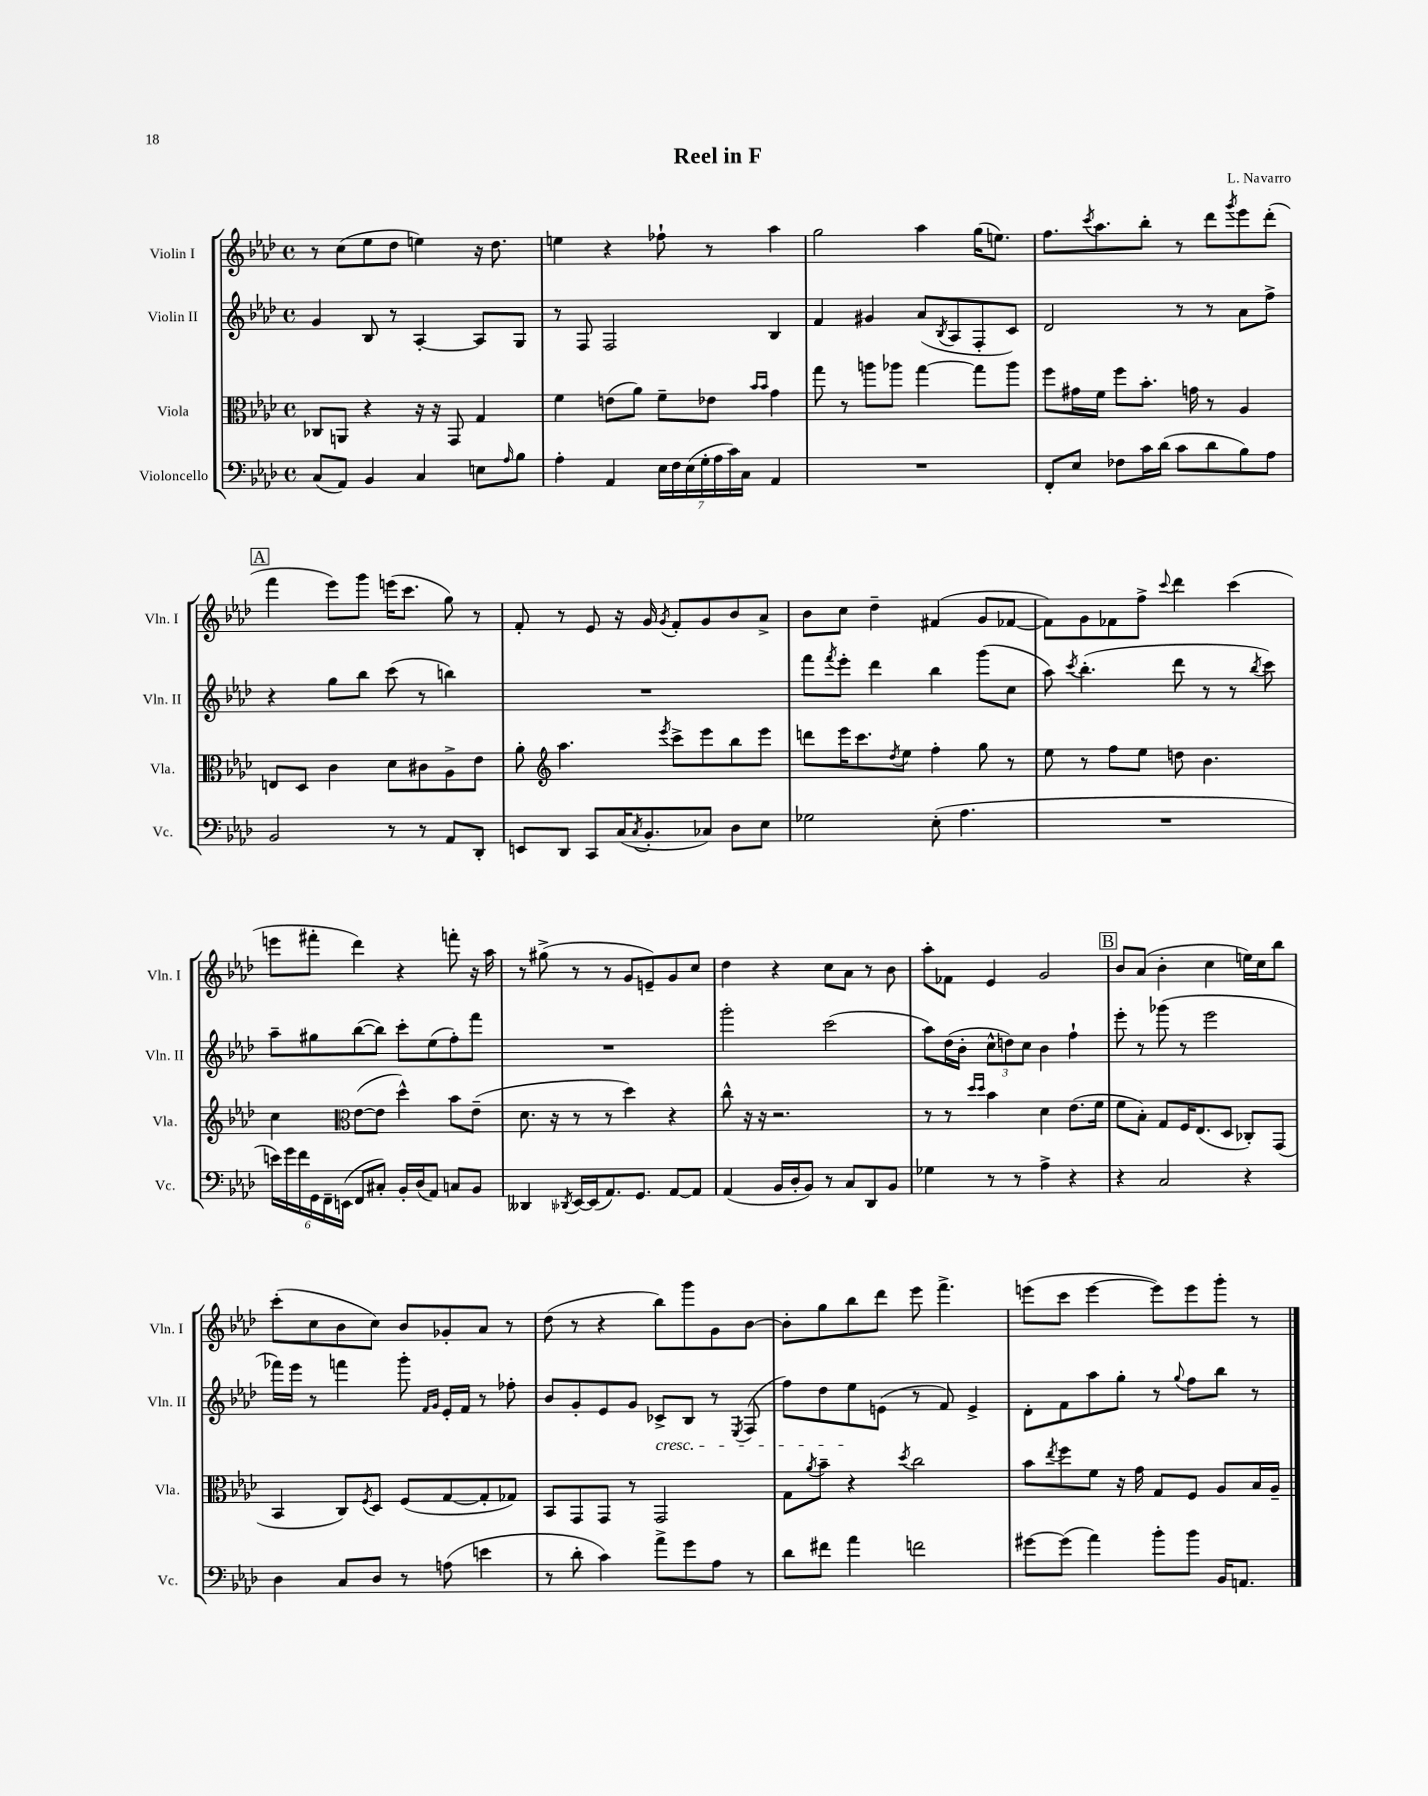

**kern	**kern	**kern	**kern
*staff4	*staff3	*staff2	*staff1
*clefF4	*clefC3	*clefG2	*clefG2
*k[b-e-a-d-]	*k[b-e-a-d-]	*k[b-e-a-d-]	*k[b-e-a-d-]
*M4/4	*M4/4	*M4/4	*M4/4
*met(c)	*met(c)	*met(c)	*met(c)
(8C/L	8C-/L	4g/	8r
8AA-/J)	8AA/J	.	(8cc\L
4BB-/	4r	8B-/	8ee-\
.	.	8r	8dd-\J
4C/	16r	[4A-'/	4ee\)
.	16r	.	.
.	8GG/	.	.
8E\L	4G/	8A-/]L	16r
.	.	.	8.dd-\
16qqA-/	.	.	.
8B-\J	.	8G/J	.
=	=	=	=
4A-'\	4f\	8r	4ee\
.	.	8F/	.
4AA-/	(8e\L	2F/	4r
.	8a-\J)	.	.
28E-\LL	8f~\L	.	8ff-`\
28F\	.	.	.
(28E-\	.	.	.
28G'\	.	.	.
.	8e-\J	.	8r
28A-\	.	.	.
28c\)	.	.	.
28C\JJ	.	.	.
.	16qqb-/LL	.	.
.	16qqb-/JJ	.	.
4AA-/	4g\	4B-/	4aa-\
=	=	=	=
1r	8gg\	4f/	2gg\
.	8r	.	.
.	8aa\L	4g#/	.
.	8aa-\J	.	.
.	[4gg\	(8a-/L	4aa-\
.	.	8qB-/	.
.	.	8A-/	.
.	8gg\]L	8F'/	(16gg\LK
.	.	.	8.ee\J)
.	8aa-\J	8c/J)	.
=	=	=	=
8FF'/L	8ff\L	2d-/	8.ff\L
8E-/J	16g#\L	.	.
.	.	.	8qccc/
.	16f\JJ	.	8.aa-\
8F-\L	8ff\L	.	.
16c\L	8.b-'\J	.	8bb-'\J
(16d-\JJ	.	.	.
8c\L	.	8r	8r
.	16g\	.	.
8d-\	8r	8r	8ddd-\L
.	.	.	8qggg/
8B-\)	4A-/	8a-\L	8eee-\
8A-\J	.	8ff^\J	(8ddd-'\J
=	=	=	=
2BB-/	8E/L	4r	4fff\
.	8D-/J	.	.
.	4c\	8gg\L	8eee-\L)
.	.	8bb-\J	8ggg\J
8r	8d-\L	(8ccc\	(16eee\LK
.	.	.	8.ccc\J
8r	8c#\	8r	.
8AA-/L	8A-^\	4bb\)	8gg\)
8DD-'/J	8e-\J	.	8r
=	=	=	=
8EE/L	8a-'\	1r	8f'/
*	*clefG2	*	*
8DD-/J	4.aa-\	.	8r
8CC/L	.	.	8e-/
(16C/K	.	.	16r
8qC/	.	.	.
8.BB-'/	.	.	16g/
.	8qeee-/	.	8qg/
.	8ccc^\L	.	8f'/L
8C-/J)	8eee-\	.	8g/
8D-\L	8bb-\	.	8b-/
8E-\J	8eee-\J	.	8a-^/J
=	=	=	=
2G-\	8ddd\L	8fff\L	8b-\L
.	.	8qfff/	.
.	16eee-\K	8eee-'\J	8cc\J
.	8.ccc\	.	.
.	.	4ddd-\	4dd-~\
.	8qdd-/	.	.
.	8ee-\J	.	.
(8E-'\	4ff'\	4bb-\	(4f#/
4.A-\	.	.	.
.	8gg\	(8ggg\L	8g/L
.	8r	8cc\J	[8f-/J
=	=	=	=
1r	8ee-\	8aa-\)	8f-\]L)
.	.	8qccc/	.
.	8r	(4.bb-'\	8g\
.	8ff\L	.	8f-\
.	8ee-\J	.	8ff^\J
.	.	.	8qqccc/
.	8dd\	8ddd-\	4ddd-\
.	4.b-\	8r	.
.	.	8r	(4ccc\
.	.	8qbb-/	.
.	.	8ccc\)	.
=	=	=	=
24e\LL)	4cc\	8aa-~\L	8eee\L
24g\	.	.	.
24f\	.	.	.
24GG\	.	8gg#\	8fff#'\J
24FF~\	.	.	.
(24EE\JJ	.	.	.
*	*clefC3	*	*
8FF/L	([8e-\L	([8bb-\	4ddd-\)
8C#'/J)	8e-\]J	8bb-\]J)	.
16BB-'/LL	4dd-^^\)	8ccc'\L	4r
(16D-/J	.	.	.
8AA-/J)	.	(8ee-\	.
8C/L	8b-\L	8ff'\)	8fff'\
8BB-/J	(8e-~\J	8fff\J	16r
.	.	.	16aa-\
=	=	=	=
4DD--/	8.d-\	1r	8r
.	.	.	(8gg#^\
.	16r	.	.
8qDD-/	.	.	.
[16EE-/LL	8r	.	8r
(16EE-/]J	.	.	.
8.AA-/)	8r	.	8r
.	4dd-\)	.	8g/L
8.GG/J	.	.	.
.	.	.	8e~/)
[8AA-/L	4r	.	8g/
8AA-/]J	.	.	8cc/J
=	=	=	=
(4AA-/	8cc^^\	2ggg'\	4dd-\
.	16r	.	.
.	16r	.	.
16BB-/LL	2.r	.	4r
16D-'/J	.	.	.
8BB-/J)	.	.	.
8r	.	(2ccc\	8cc\L
8C/L	.	.	8a-\J
8DD-/	.	.	8r
8BB-/J	.	.	8b-\
=	=	=	=
4G-\	8r	8aa-\L)	8aa-'\L
.	8r	(16dd-\L	8f-\J
.	.	16b-'\JJ	.
.	16qqdd-/LL	.	.
.	16qqdd-/JJ	.	.
8r	4b-\	12cc^^\L	4e-/
.	.	12dd\)	.
8r	.	.	.
.	.	12cc\J	.
4A-^\	4d-\	4b-\	2g/
4r	(8.e-\L	4ff`\	.
.	16f\Jk	.	.
=	=	=	=
4r	8f\L	8eee-'\	8b-/L
.	8B-'\J)	8r	(8a-/J
2C/	8G/L	(8ggg-\	4b-'\
.	16F/K	8r	.
.	(8.E-/	.	.
.	.	2eee-\	4cc\
.	8D-/J	.	.
4r	8C-'/L)	.	16ee\LL)
.	.	.	16cc\J
.	(8GG/J	.	8bb-\J
=	=	=	=
4D-\	4BB-/	16fff-\LL)	(8ccc'\L
.	.	16eee-\JJ	.
.	.	8r	8cc\
8C/L	8C/L)	4fff\	8b-\
.	8qF/	.	.
8D-/J	8D-/J	.	8cc\J)
8r	(8F/L	8ggg'\	8b-/L
.	.	16qqf/LL	.
.	.	16qqg/JJ	.
(8A\	[8G/	16e-'/LL	8g-'/
.	.	16f/JJ	.
4e\	8G'/]	8r	8a-/J
.	8G-/J)	8ff-'\	8r
=	=	=	=
8r	8BB-/L	8b-/L	(8dd-\
8d-'\	8GG/	8g'/	8r
4c\)	8GG/J	8e-/	4r
.	8r	8g/J	.
8a-^\L	2GG/	8c-^/L	8bb-\L)
8g\	.	8B-/J	8ggg\
8A-\J	.	8r	8g\
.	.	8qE-/	.
8r	.	(8F/	[8b-\J
=	=	=	=
8d-\L	8G\L	8ff\L)	8b-'\]L
.	8qa-/	.	.
8f#\J	8b-~\J	8dd-\	8gg\
4a-\	4r	8ee-\	8bb-\
.	.	(8e\J	8ddd-\J
.	8qdd-/	.	.
2f\	2cc\	8r	8eee-\
.	.	8f/)	4.fff^\
.	.	4e^/	.
=	=	=	=
[8g#\L	8b-\L	8d-'\L	(8eee\L
.	8qee-/	.	.
(8g#\]J	8ff\	8f\	8ccc\J
4a-\)	8f\J	8aa-\	[4eee\
.	16r	8gg'\J	.
.	16g\	.	.
8b-'\L	8G/L	8r	8eee\]L)
.	.	8qqgg/	.
8b-\J	8F/J	8ff\L	8eee\
16BB-/LK	8A-/L	8bb-\J	8ggg'\J
8.AA/J	.	.	.
.	16B-/L	8r	8r
.	16A-~/JJ	.	.
==	==	==	==
*-	*-	*-	*-
